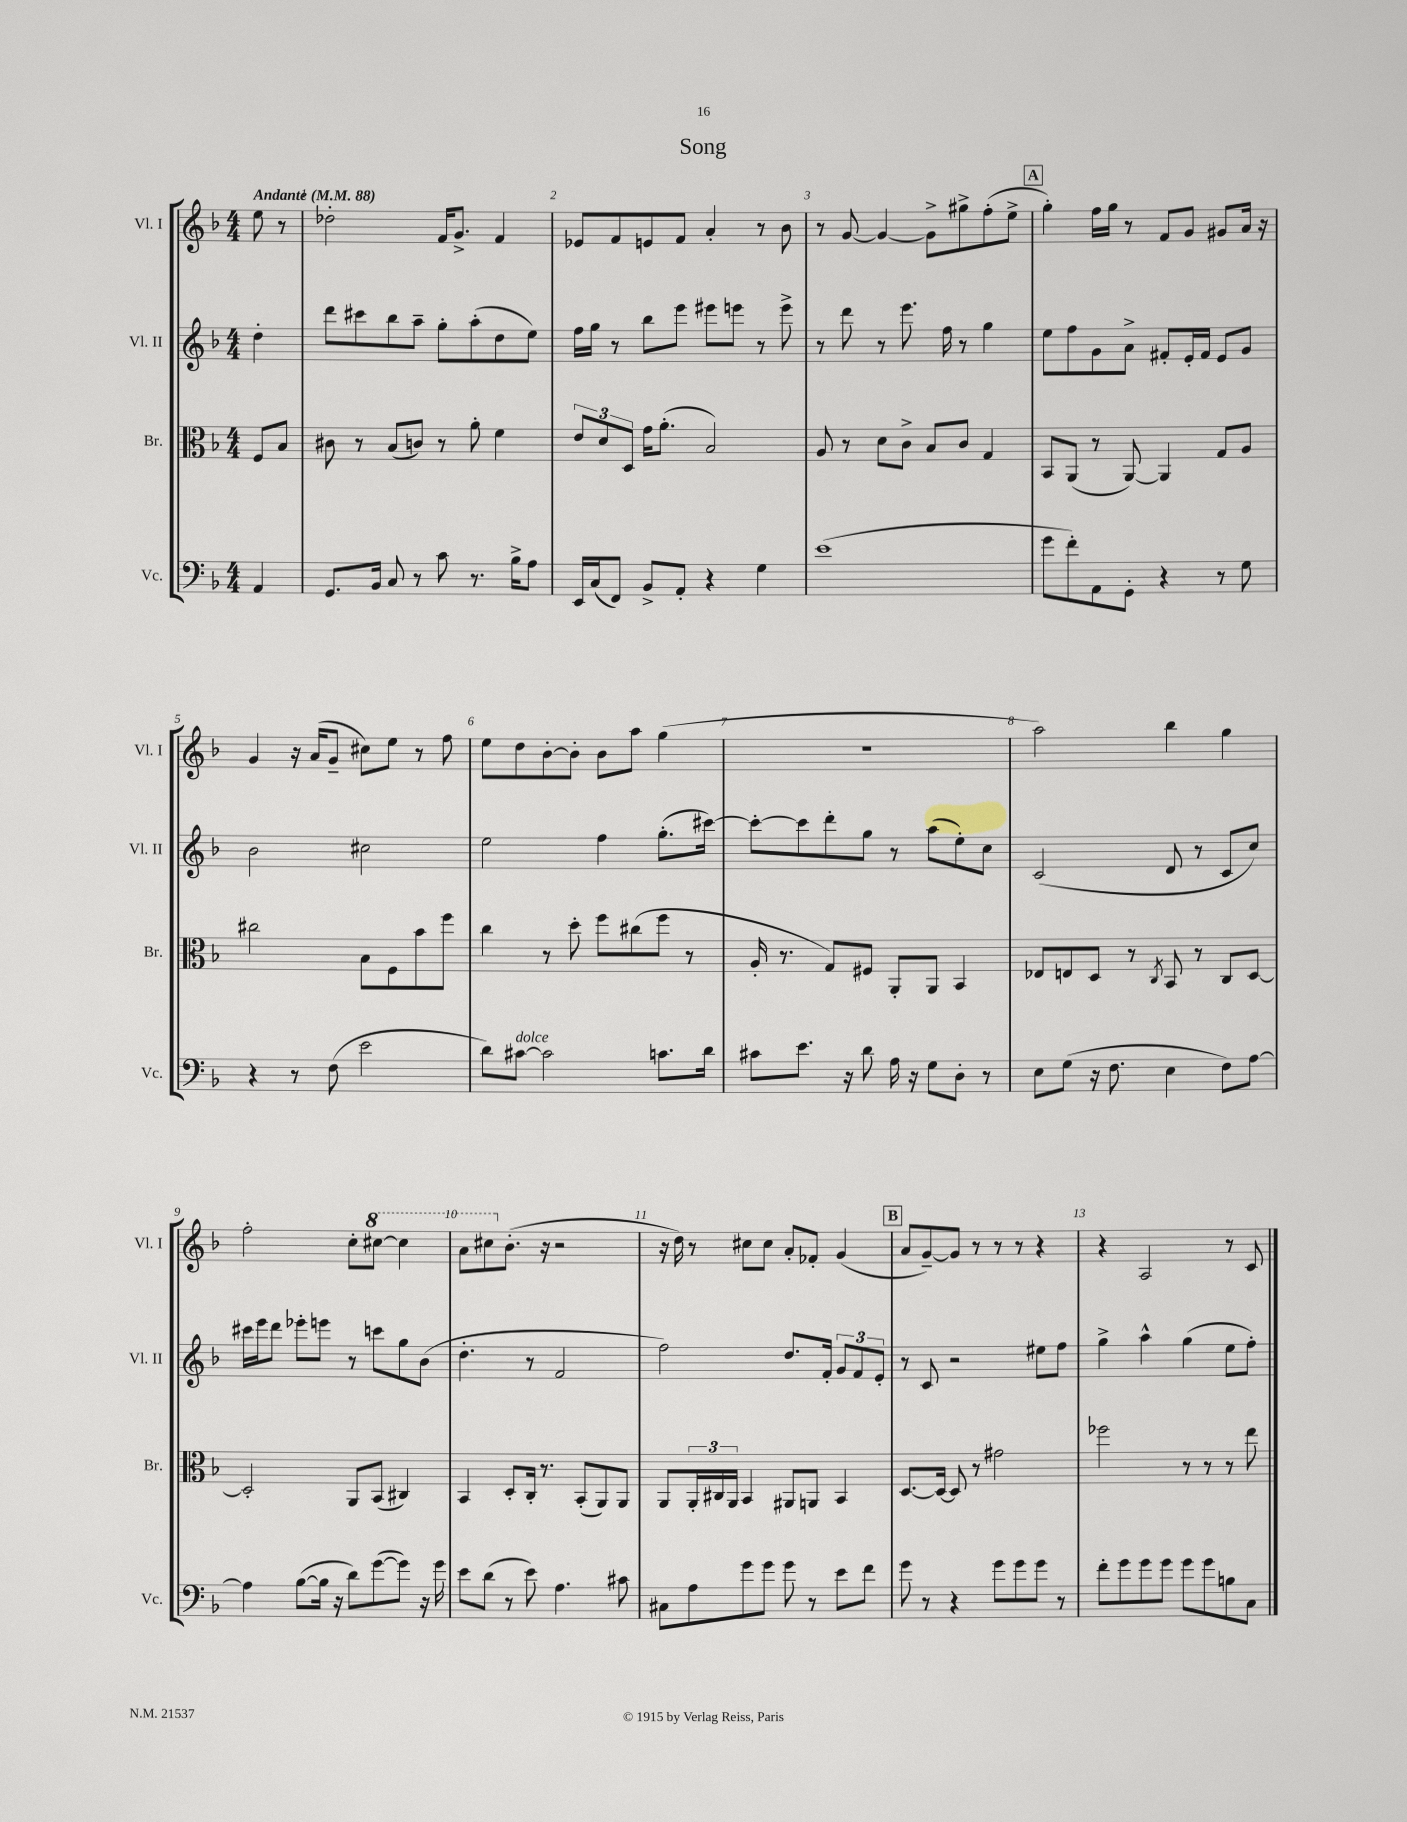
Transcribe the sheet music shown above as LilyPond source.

\header { title = "Song" }
<<
\new StaffGroup <<
\new Staff = "s0" \with { instrumentName = "Vl. I" shortInstrumentName = "Vl. I" } {
    \clef treble \key f \major \numericTimeSignature \time 4/4 \partial 4 \tempo "Andante" 4 = 88
    e''8 r8 |
    des''2-. f'16 g'8.-> f'4 |
    ees'8 f'8 e'8 f'8 a'4-. r8 bes'8 |
    r8 g'8~ g'4~ g'8-> gis''8-> f''8-.( e''8-> |
    \mark \markup { \box "A" } g''4-.) f''16 g''16 r8 f'8 g'8 gis'8 a'16 r16 |
    g'4 r16 a'16( g'8-- cis''8) e''8 r8 f''8 |
    e''8 d''8 bes'8~-. bes'8-. bes'8 a''8 g''4( |
    R1 |
    a''2) bes''4 g''4 |
    f''2-. c''8-. \ottava #1 cis'''8~ cis'''4 |
    a''8 cis'''8 \ottava #0 bes'8.-.( r16 r2 |
    r16 d''16) r8 cis''8 cis''8 a'8-. fes'8-. g'4( |
    \mark \markup { \box "B" } a'8 g'8~--) g'8 r8 r8 r8 r4 |
    r4 a2 r8 c'8 \bar "|." |
}
\new Staff = "s1" \with { instrumentName = "Vl. II" shortInstrumentName = "Vl. II" } {
    \clef treble \key f \major \numericTimeSignature \time 4/4 \partial 4
    d''4-. |
    d'''8 cis'''8 bes''8 a''8-- g''8-. a''8-.( d''8 e''8) |
    f''16 g''16 r8 bes''8 e'''8 eis'''8 e'''8 r8 e'''8-> |
    r8 d'''8 r8 e'''8. f''16 r8 g''4 |
    \mark \markup { \box "A" } e''8 f''8 g'8 a'8-> fis'8-. e'16-. fis'16 e'8 g'8 |
    bes'2 cis''2 |
    e''2 f''4 g''8.-.( cis'''16~) |
    cis'''8~-. cis'''8 d'''8-. g''8 r8 a''8( e''8-.) c''8 |
    c'2( d'8 r8 c'8 c''8) |
    cis'''16 e'''16 d'''8 ees'''8-. e'''8 r8 c'''8 g''8 bes'8( |
    d''4.-. r8 f'2 |
    f''2) d''8. f'16-. \tuplet 3/2 { g'8 f'8 e'8-. } |
    \mark \markup { \box "B" } r8 c'8 r2 eis''8 f''8 |
    g''4-> a''4-^ g''4( e''8 f''8-.) \bar "|." |
}
\new Staff = "s2" \with { instrumentName = "Br." shortInstrumentName = "Br." } {
    \clef alto \key f \major \numericTimeSignature \time 4/4 \partial 4
    f8 bes8 |
    cis'8 r8 bes8( c'8) r8 a'8-. f'4 |
    \tuplet 3/2 { e'8 d'8 d8 } g'16 a'8.-.( bes2) |
    a8 r8 d'8 c'8-> bes8 c'8 g4 |
    \mark \markup { \box "A" } bes,8 a,8( r8 a,8~) a,4 g8 a8 |
    cis''2 bes8 f8 bes'8 f''8 |
    c''4 r8 d''8-. f''8 cis''8( f''8 r8 |
    a16-. r8. g8) fis8 a,8-. a,8 bes,4 |
    ees8 e8 d8 r8 \acciaccatura { c8 } bes,8 r8 c8 d8~ |
    d2-. a,8 bes,8( cis4) |
    bes,4 d8-. c16-. r8. bes,8-.( a,8) a,8 |
    a,8 \tuplet 3/2 { a,16-. cis16 a,16 } bes,4 ais,8 a,8 bes,4 |
    \mark \markup { \box "B" } d8.~ d16~ d8 r8 gis'2 |
    fes''2 r8 r8 r8 e''8 \bar "|." |
}
\new Staff = "s3" \with { instrumentName = "Vc." shortInstrumentName = "Vc." } {
    \clef bass \key f \major \numericTimeSignature \time 4/4 \partial 4
    a,4 |
    g,8. bes,16 c8 r8 c'8 r8. bes16-> a8 |
    e,16 c16( f,8) bes,8-> a,8-. r4 g4 |
    e'1( |
    \mark \markup { \box "A" } g'8 f'8-.) a,8 g,8-. r4 r8 g8 |
    r4 r8 f8( e'2 |
    d'8) cis'8~^\markup { \italic "dolce" } cis'2 c'8. d'16 |
    cis'8 e'8. r16 d'8 a16 r16 g8 d8-. r8 |
    e8 g8( r16 f8. e4 f8) a8~ |
    a4 bes8~( bes16 r16 d'8) g'8~( g'8) r16 g'16 |
    e'8 d'8( r8 e'8) a4. cis'8 |
    cis8 a8 g'8 g'8 g'8 r8 e'8 f'8 |
    \mark \markup { \box "B" } g'8 r8 r4 g'8 g'8 g'8 r8 |
    f'8-. g'8 g'8 g'8 g'8 g'8 b8 c8 \bar "|." |
}
>>
>>
\layout { \context { \Score \override BarNumber.break-visibility = ##(#f #t #t) barNumberVisibility = #all-bar-numbers-visible } }
